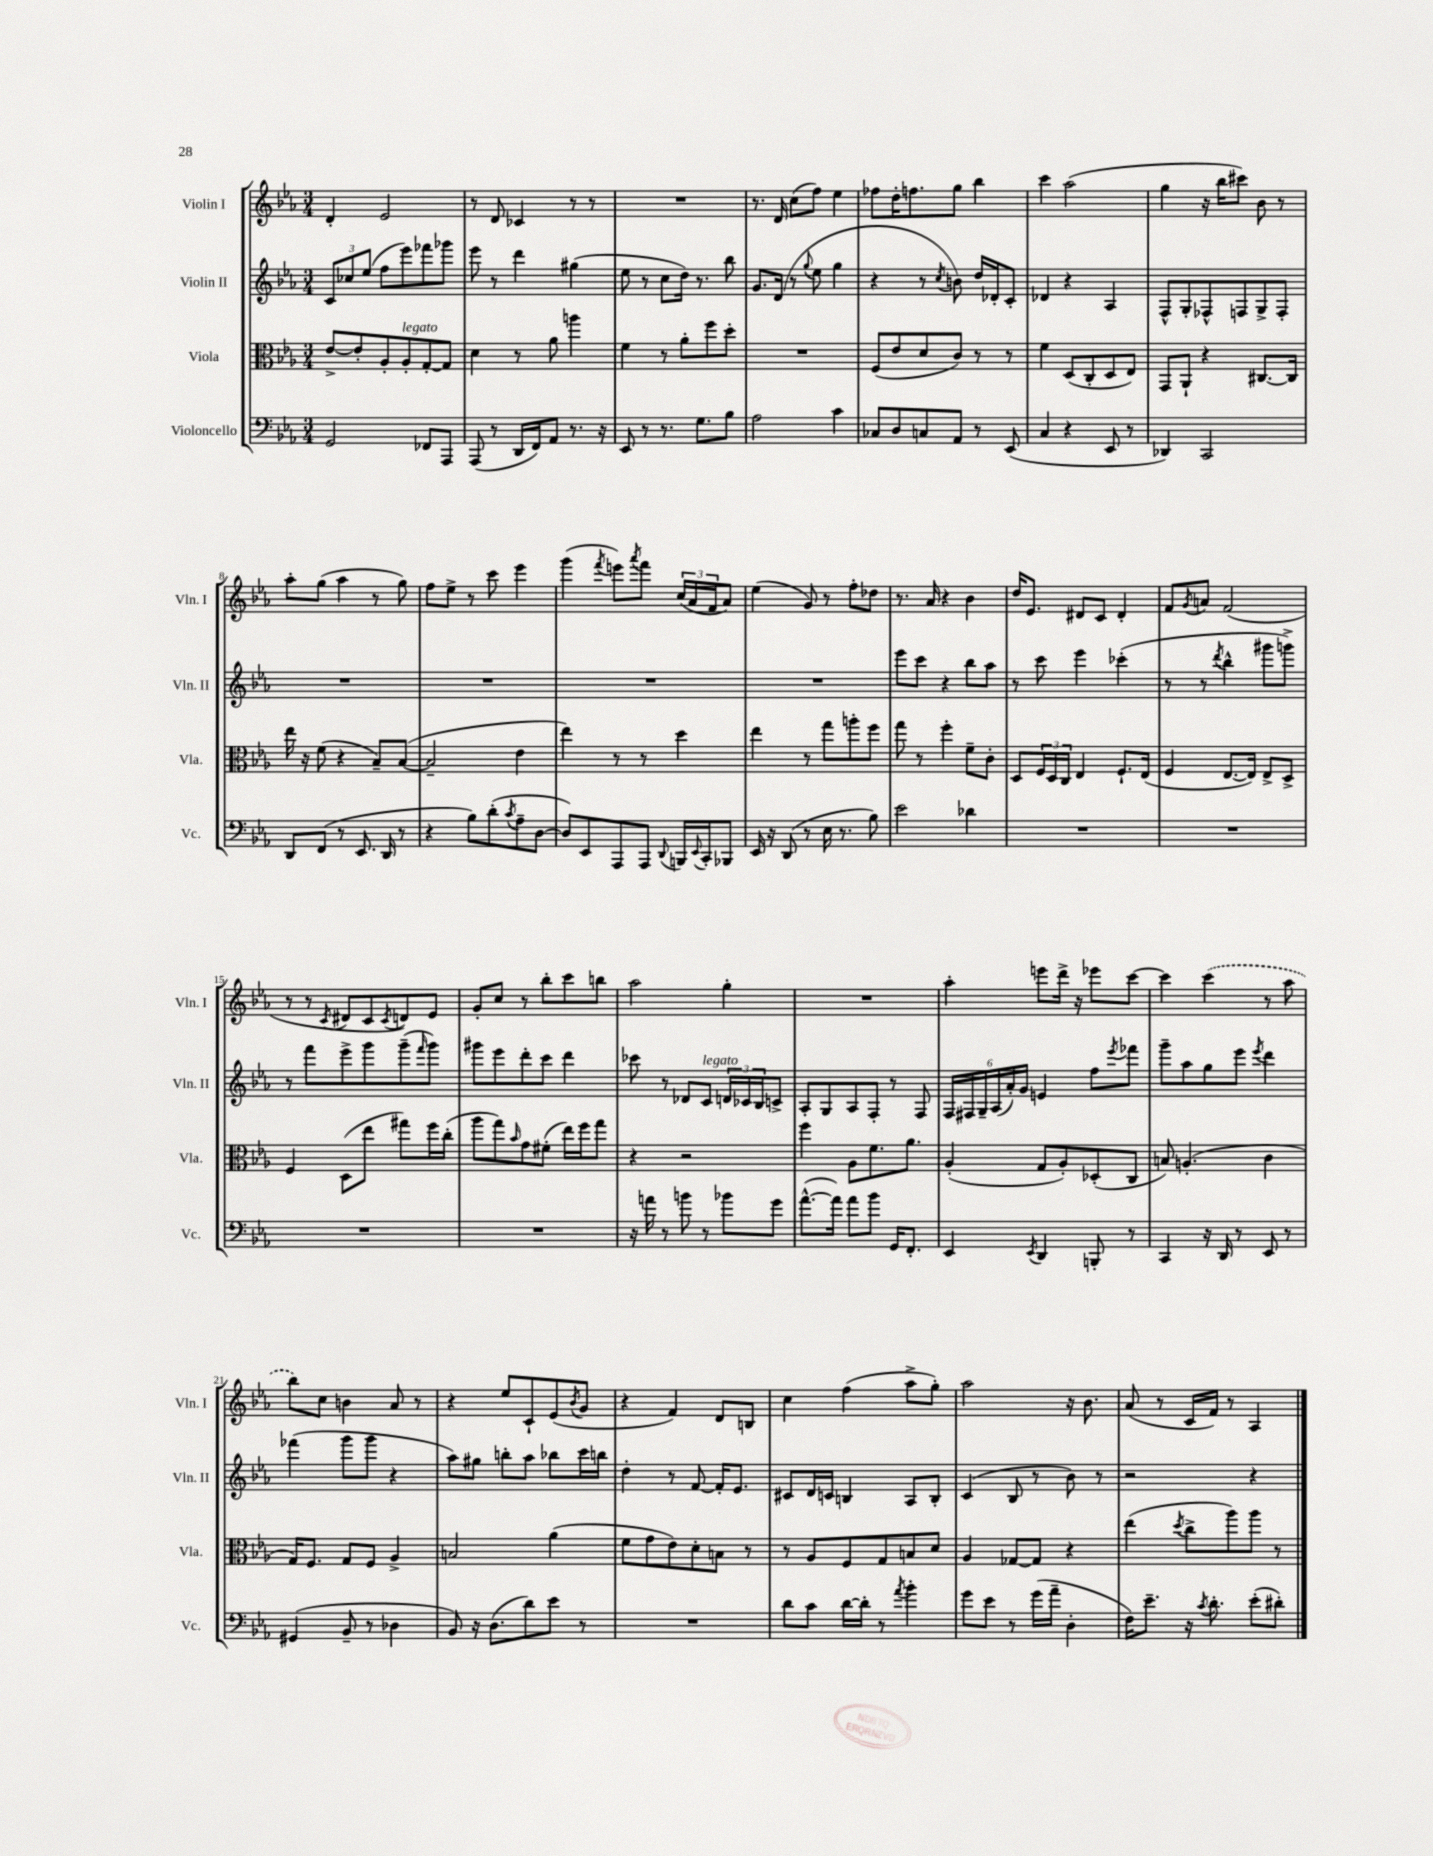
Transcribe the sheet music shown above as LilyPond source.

<<
\new StaffGroup <<
\new Staff = "s0" \with { instrumentName = "Violin I" shortInstrumentName = "Vln. I" } {
    \clef treble \key ees \major \numericTimeSignature \time 3/4
    d'4-. ees'2 |
    r8 d'8 ces'4 r8 r8 |
    R2. |
    r8. d'16 c''8( f''8) ees''4 |
    fes''8 d''16-. f''8. g''8 bes''4 |
    c'''4 aes''2( |
    g''4 r16 bes''16 cis'''8) bes'8 r8 |
    aes''8-. g''8( aes''4 r8 g''8) |
    f''8 ees''8-> r8 c'''8 ees'''4 |
    g'''4( \acciaccatura { f'''8 } e'''8) \acciaccatura { aes'''8 } f'''8 \tuplet 3/2 { c''16( aes'16 f'16 } aes'8) |
    ees''4( g'8) r8 f''8-. des''8 |
    r8. aes'16 r4 bes'4 |
    d''16 ees'8. dis'8 c'8 dis'4-. |
    f'8 \acciaccatura { g'8 } a'8 f'2( |
    r8 r8 \acciaccatura { c'8 } dis'8 c'8 \acciaccatura { c'8 } d'8) ees'8 |
    g'8-. c''8 r8 bes''8-. c'''8 b''8 |
    aes''2 g''4-. |
    R2. |
    aes''4-. e'''8 d'''16-> r16 ees'''8 c'''8~ |
    c'''4 \once \slurDashed c'''4( r8 aes''8 |
    bes''8) c''8 b'4 aes'8 r8 |
    r4 ees''8 c'8-! ees'8( \acciaccatura { bes'8 } g'8 |
    r4 f'4) d'8 b8 |
    c''4 f''4( aes''8-> g''8-.) |
    aes''2 r16 bes'8. |
    aes'8( r8 c'16 f'16) r8 aes4 \bar "|." |
}
\new Staff = "s1" \with { instrumentName = "Violin II" shortInstrumentName = "Vln. II" } {
    \clef treble \key ees \major \numericTimeSignature \time 3/4
    \tuplet 3/2 { c'8 ces''8 ees''8( } f''8 ees'''8) fes'''8 ges'''8 |
    ees'''8 r8 d'''4 gis''4( |
    ees''8 r8 c''8 d''16) r8. bes''8 |
    g'8. d'16( r8 \appoggiatura { g''8 } ees''8 g''4 |
    r4 r8 \acciaccatura { c''8 } b'8) d''16 des'16-. c'8-. |
    des'4 r4 aes4 |
    f8-^ g8-. fes8-^ f8 g8-> f8-. |
    R2. |
    R2. |
    R2. |
    R2. |
    ees'''8 c'''8 r4 bes''8 aes''8 |
    r8 c'''8 ees'''4 ces'''4-.( |
    r8 r8 \acciaccatura { d'''8 } bes''4-^ gis'''8 g'''8->) |
    r8 f'''8 ees'''8-> g'''8 g'''8--( \grace { f'''16 } g'''8) |
    gis'''8 ees'''8 d'''8-. c'''8 d'''4 |
    ces'''8 r8 des'8 c'8^\markup { \italic "legato" } \tuplet 3/2 { d'16 ces'16 bes16 } c'8-> |
    aes8-. g8 aes8 f8-. r8 f8 |
    \tuplet 6/4 { f16 fis16 g16-- aes16( aes'16-.) g'16 } e'4 f''8 \acciaccatura { ees'''8 } fes'''8 |
    g'''8-- aes''8 g''8 ees'''8 \acciaccatura { ees'''8 } d'''4 |
    fes'''4( g'''8 g'''8 r4 |
    aes''8) gis''8 b''8-. aes''8 bes''8 c'''16 b''16 |
    d''4-. r8 f'8~ f'16-. ees'8. |
    cis'8 d'16 c'16 b4 aes8 b8-. |
    c'4( bes8 r8 bes'8) r8 |
    r2 r4 \bar "|." |
}
\new Staff = "s2" \with { instrumentName = "Viola" shortInstrumentName = "Vla." } {
    \clef alto \key ees \major \numericTimeSignature \time 3/4
    ees'8~-> ees'8-. aes8-. aes8-.^\markup { \italic "legato" } g8~-. g8 |
    d'4 r8 aes'8 a''4 |
    f'4 r8 aes'8-. f''8 d''8-. |
    R2. |
    f8( ees'8 d'8 c'8) r8 r8 |
    f'4 d8( c8-. d8 ees8) |
    g,8 aes,8-! r4 cis8.~ cis16 |
    ees''16 r16 f'8( r4 bes8--) bes8~( |
    bes2-- ees'4 |
    ees''4) r8 r8 d''4 |
    ees''4 r8 g''8 a''8-. f''8 |
    g''8 r8 f''4-. f'8-- c'8-. |
    d8 \tuplet 3/2 { f16 d16 c16 } ees4 f8.-! ees16( |
    f4 ees8.~ ees16) ees8-> d8-> |
    f4 d8( ees''8 gis''8) f''16 c''16-.( |
    aes''8 g''8) \grace { bes'16 } g'8 fis'8-.( ees''16) f''16 g''8 |
    r4 r2 |
    f''4 aes8 f'8. aes'8. |
    aes4-.( g8 aes8-.) des8-.( c8 |
    b8) a4.-.( c'4 |
    g16) f8. g8 f8 aes4-> |
    b2 aes'4( |
    f'8 g'8 ees'8) d'8-. b8 r8 |
    r8 aes8 f8 g8 b8 d'8 |
    aes4 ges8~ ges8 r4 |
    ees''4( \acciaccatura { d''8 } c''8-> aes''8) aes''8 r8 \bar "|." |
}
\new Staff = "s3" \with { instrumentName = "Violoncello" shortInstrumentName = "Vc." } {
    \clef bass \key ees \major \numericTimeSignature \time 3/4
    g,2 fes,8 aes,,8 |
    aes,,8( r8 d,16 f,16) aes,8 r8. r16 |
    ees,8 r8 r8. g8. bes8 |
    aes2 c'4 |
    ces8 d8 c8 aes,8 r8 ees,8( |
    c4 r4 ees,8 r8 |
    des,4) c,2 |
    d,8 f,8( r8 ees,8. d,16 r8 |
    r4 bes8) d'8-.( \acciaccatura { c'8 } aes8-- d8~ |
    d8) ees,8 aes,,8 aes,,8 \appoggiatura { d,8 } b,,16 \appoggiatura { ees,8 } c,16-. bes,,8 |
    ees,16 r16 d,8( r8 ees16 r8. bes8) |
    ees'2 des'4 |
    R2. |
    R2. |
    R2. |
    R2. |
    r16 a'16 r8 b'8 r8 bes'8 g'8 |
    aes'8.~-^( aes'16) aes'8 bes'8 g,16 f,8.-. |
    ees,4 \acciaccatura { ees,8 } d,4 b,,8-. r8 |
    c,4 r16 d,16 r8 ees,8 r8 |
    gis,4( bes,8-- r8 des4 |
    bes,8) r16 d8.( d'8) ees'8 r8 |
    R2. |
    d'8 c'8 d'16~ d'16-. r8 \acciaccatura { aes'8 } bes'4-. |
    g'8 ees'8 r8 g'16( aes'16-- d4-. |
    f16) ees'8.-- r16 \acciaccatura { c'8 } d'8.-. ees'8-.( dis'8-.) \bar "|." |
}
>>
>>
